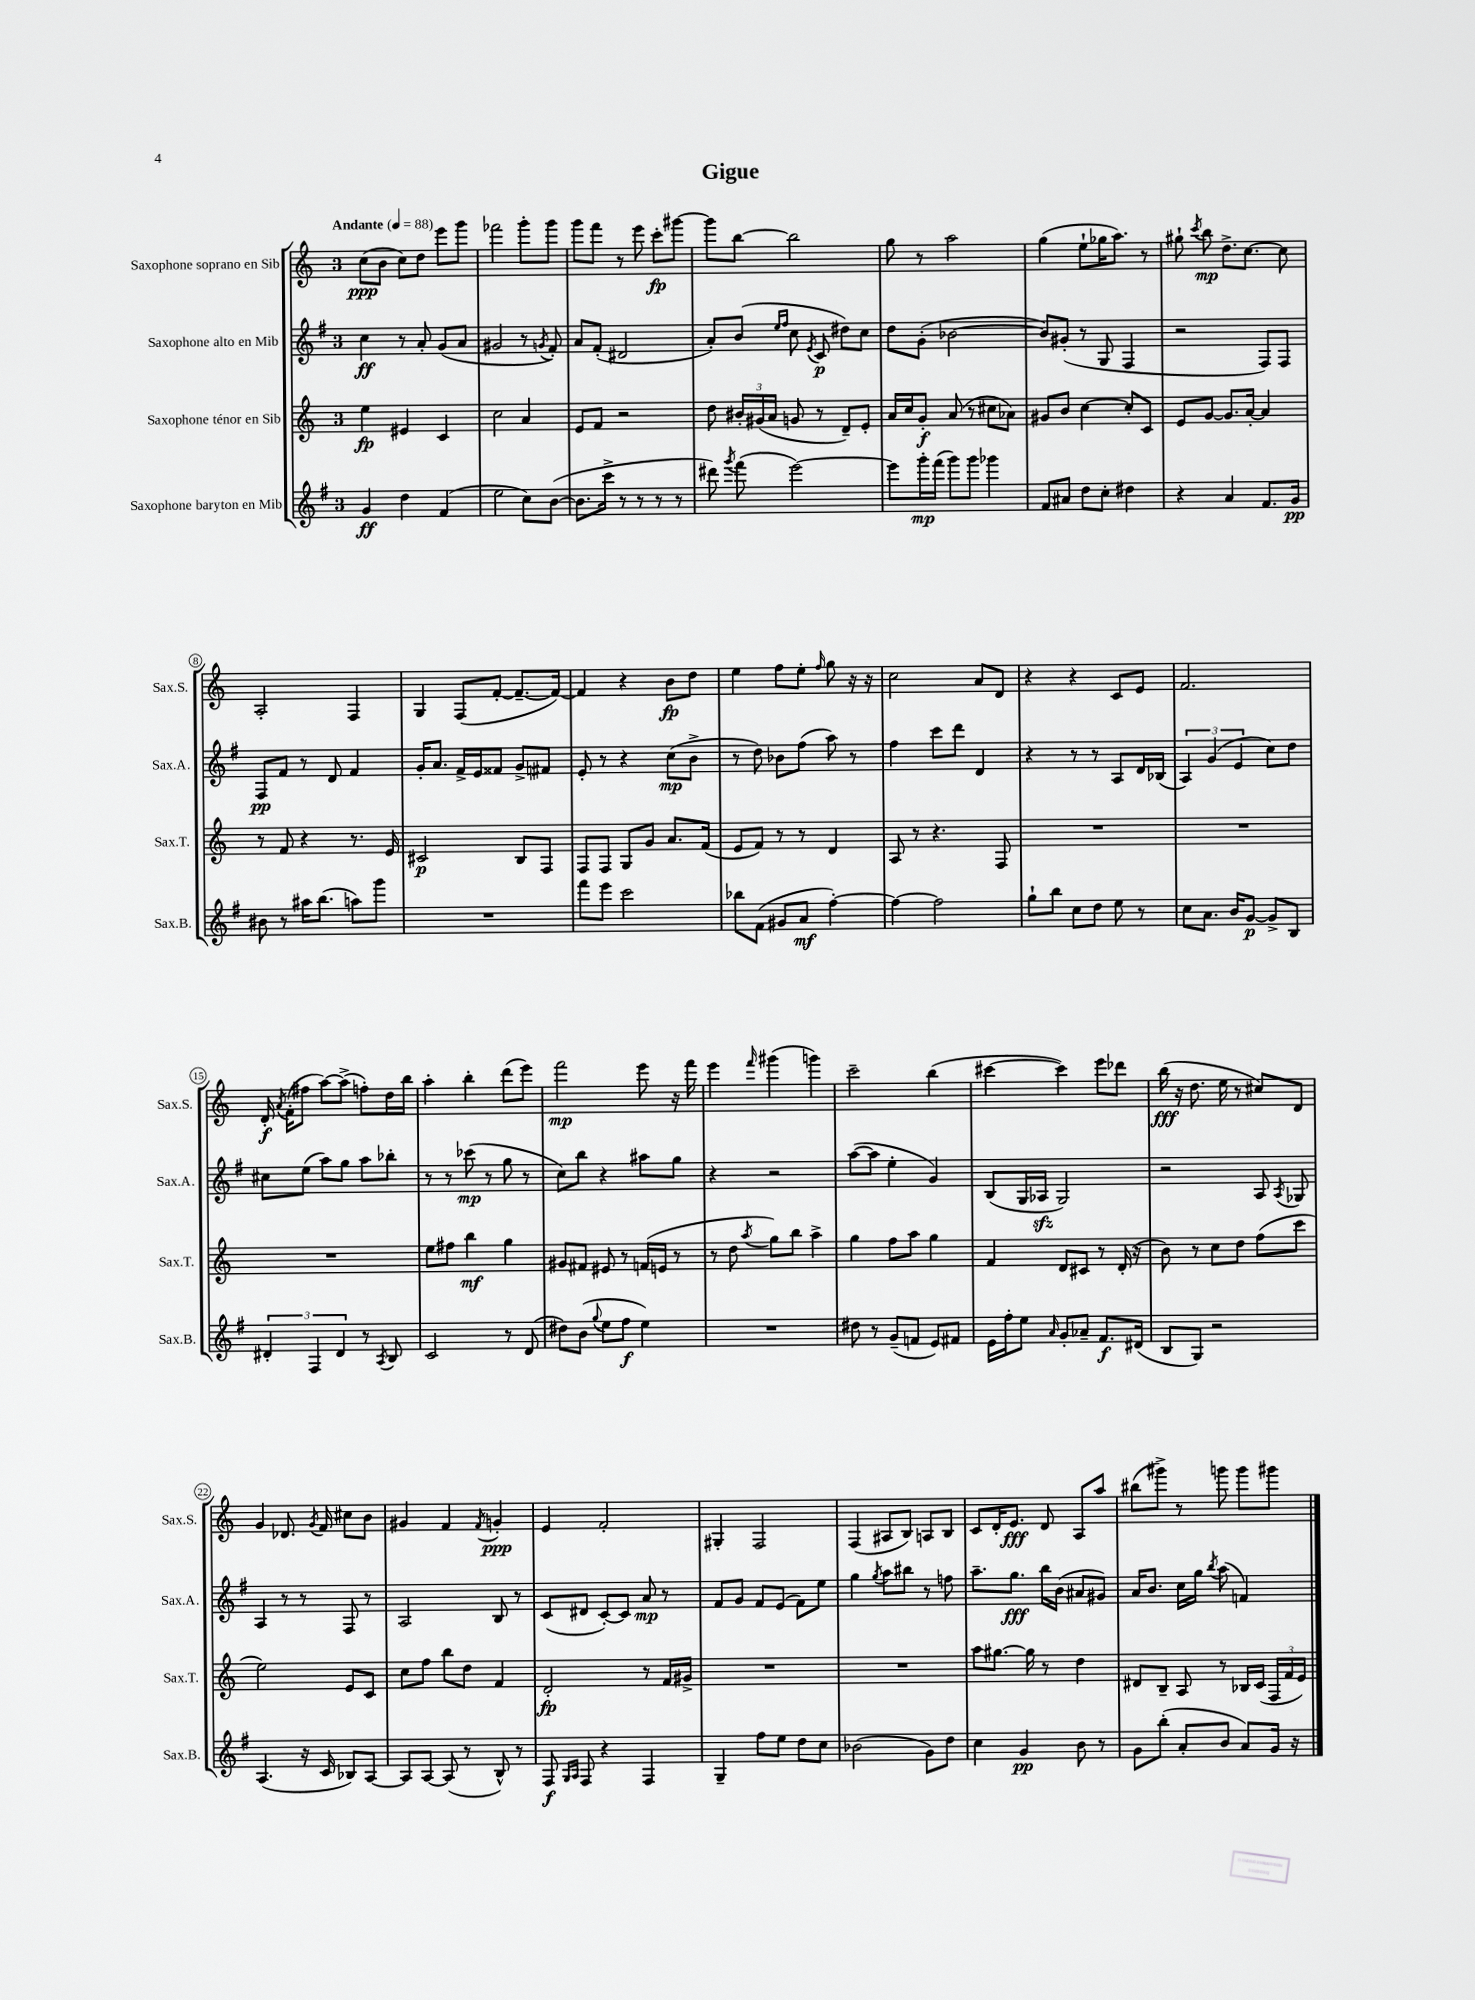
\header { title = "Gigue" }
<<
\new StaffGroup <<
\new Staff = "s0" \with { instrumentName = "Saxophone soprano en Sib" shortInstrumentName = "Sax.S." } {
    \clef treble \key c \major \once \override Staff.TimeSignature.style = #'single-digit \time 3/4 \tempo "Andante" 4 = 88
    \autoBeamOff c''8[\ppp( b'8] c''8[) d''8] e'''8[ g'''8] |
    fes'''2 g'''8[-. g'''8] |
    g'''8[ f'''8] r8 e'''8 c'''8[-.\fp gis'''8]~ |
    gis'''8[ b''8]~ b''2 |
    g''8 r8 a''2 |
    g''4( e''8[-! ges''16 a''8.]) r8 |
    gis''8-! \acciaccatura { c'''8 } b''8\mp d''8.[-> c''8.]~ c''8 |
    a2-. f4 |
    g4 f8[( f'8]~-. f'8.[~-- f'16]~) |
    f'4 r4 b'8[\fp d''8] |
    e''4 f''8[ e''8]-. \grace { f''16 } g''8 r16 r16 |
    c''2 a'8[ d'8] |
    r4 r4 c'8[ e'8] |
    f'2. |
    d'16-.\f \acciaccatura { a'8 } f'16[-.( fis''8] a''8[~) a''8]->( f''8[-.) d''16 b''16] |
    a''4-. b''4-. d'''8[( e'''8]) |
    f'''2\mp e'''8 r16 f'''16 |
    e'''4 \grace { f'''16 } gis'''4( g'''4) |
    c'''2-- b''4( |
    cis'''4~ cis'''4) e'''8[ des'''8] |
    b''16\fff( r16 d''8. e''16 r8 cis''8[) d'8] |
    g'4 des'8. \acciaccatura { g'8 } f'16 cis''8[ b'8] |
    gis'4 f'4 \acciaccatura { f'8 } g'4-.\ppp |
    e'4 f'2-. |
    gis4-. f2 |
    f4( ais8[ b8]) a8[ b8] |
    c'8[ d'16-. e'8.]\fff d'8 a8[ a''8] |
    bis''8[( gis'''8]->) r8 g'''8 g'''8[ gis'''8] \bar "|." |
}
\new Staff = "s1" \with { instrumentName = "Saxophone alto en Mib" shortInstrumentName = "Sax.A." } {
    \clef treble \key g \major \once \override Staff.TimeSignature.style = #'single-digit \time 3/4
    \autoBeamOff c''4\ff r8 a'8-. g'8[( a'8] |
    gis'2 r8 \acciaccatura { g'8 } fis'8-.) |
    a'8[ fis'8]-.( dis'2 |
    a'8[-.) b'8]( \grace { e''16[ fis''16] } c''8 \acciaccatura { e'8 } c'8\p dis''8[) c''8] |
    d''8[ g'8]-.( bes'2~ |
    bes'8[) gis'8]-.( r8 g8 fis4 |
    r2 fis8[) fis8] |
    fis8[\pp fis'8] r8 d'8 fis'4 |
    g'16[-. a'8.] fis'16[-> e'16 fisis'8] g'8[-> fis'8] |
    e'8-. r8 r4 c''8[\mp( b'8]-> |
    r8 d''8) bes'8[ fis''8]( a''8) r8 |
    fis''4 c'''8[ d'''8] d'4 |
    r4 r8 r8 a8[ d'16 bes16]( |
    \tuplet 3/2 { a4) g'4( e'4 } c''8[) d''8] |
    cis''8[ e''8]( a''8[) g''8] a''8[ bes''8]-. |
    r8 r8 ces'''8\mp( r8 g''8 r8 |
    c''8[) b''8] r4 ais''8[ g''8] |
    r4 r2 |
    a''8[~( a''8] e''4-. g'4) |
    b8[( g16 aes16]\sfz g2) |
    r2 a8 \acciaccatura { a8 } ges8 |
    a4 r8 r8 fis8 r8 |
    a2 b8 r8 |
    c'8[( dis'8] c'8[~-.) c'8] a'8\mp r8 |
    fis'8[ g'8] fis'8[ e'8]( fis'8[) e''8] |
    g''4 \acciaccatura { g''8 } a''8[ bis''8] r8 f''8 |
    a''8.[-- g''8.]\fff b''16[ b'16]( ais'8[ gis'8]) |
    a'16[ b'8.] c''16[ g''16] \acciaccatura { b''8 } a''8( f'4) \bar "|." |
}
\new Staff = "s2" \with { instrumentName = "Saxophone ténor en Sib" shortInstrumentName = "Sax.T." } {
    \clef treble \key c \major \once \override Staff.TimeSignature.style = #'single-digit \time 3/4
    \autoBeamOff e''4\fp eis'4 c'4 |
    c''2 a'4 |
    e'8[ f'8] r2 |
    d''8 \tuplet 3/2 { bis'16[-. gis'16( a'16] } g'8 r8 d'8[--) e'8]-. |
    a'16[ c''16 g'8]-.\f a'8( r8 cis''8[ aes'8]) |
    gis'8[ b'8] c''4~ c''8[-. c'8] |
    e'8[ g'8]~ g'8.[ a'16]~-. a'4 |
    r8 f'8 r4 r8. e'16 |
    cis'2\p b8[ f8] |
    f8[ f8] g8[ g'8] a'8.[ f'16]( |
    e'8[ f'8]) r8 r8 d'4 |
    a8 r8 r4. f8 |
    R2. |
    R2. |
    R2. |
    e''8[ fis''8] b''4\mf g''4 |
    gis'8[ fis'8] eis'8 r8 f'16[( e'16] r8 |
    r8 d''8 \acciaccatura { a''8 } g''8[) b''8] a''4-> |
    g''4 f''8[ a''8] g''4 |
    f'4 d'8[ cis'8] r8 d'16-.( r16 |
    b'8) r8 c''8[ d''8] f''8[( c'''8] |
    e''2) e'8[ c'8] |
    c''8[ f''8] b''8[ d''8] f'4 |
    d'2-.\fp r8 f'16[ gis'16]-> |
    R2. |
    R2. |
    a''8[ gis''8.]~ gis''16 r8 d''4 |
    dis'8[ b8]-- a8 r8 bes16[ c'16]( \tuplet 3/2 { f16[ f'16 e'16]) } \bar "|." |
}
\new Staff = "s3" \with { instrumentName = "Saxophone baryton en Mib" shortInstrumentName = "Sax.B." } {
    \clef treble \key g \major \once \override Staff.TimeSignature.style = #'single-digit \time 3/4
    \autoBeamOff g'4\ff d''4 fis'4( |
    e''2 c''8[) b'8]~( |
    b'8.[ c'''16]-> r8 r8 r8 r8 |
    dis'''8) \acciaccatura { g'''8 } fis'''8( e'''2~) |
    e'''8[ g'''16-.\mp fis'''16]( g'''8[) g'''8] ges'''4 |
    fis'8[ ais'8] d''8[ c''8]-. dis''4 |
    r4 a'4 fis'8.[ g'16]\pp |
    bis'8 r8 ais''16[ b''8.]( a''8[) g'''8] |
    R2. |
    fis'''8[ e'''8] c'''2 |
    bes''8[ fis'8]( gis'8[ a'8]\mf fis''4~-.) |
    fis''4~ fis''2 |
    g''8[-! b''8] c''8[ d''8] e''8 r8 |
    c''8[ a'8.] b'16[ g'8]~\p g'8[-> b8] |
    \tuplet 3/2 { dis'4-. fis4 dis'4 } r8 \acciaccatura { a8 } b8 |
    c'2 r8 d'8( |
    dis''8[) b'8]( \appoggiatura { g''8 } e''8[ fis''8]\f e''4) |
    R2. |
    dis''8 r8 g'8[--( f'8] e'8[) fis'8] |
    e'16[ fis''16-. e''8] \grace { a'16 } g'8[-. aes'8]-- fis'8.[\f dis'16]( |
    b8[ g8]) r2 |
    a4.( r16 c'16 bes8[) a8]~ |
    a8[ a8]~ a8( r8 b8-^) r8 |
    fis8\f \grace { g16[ a16] } fis8 r4 fis4 |
    g4-- fis''8[ e''8] d''8[ c''8] |
    bes'2( g'8[) d''8] |
    c''4 g'4\pp b'8 r8 |
    g'8[ b''8]-.( a'8[-. b'8] a'8[) g'16] r16 \bar "|." |
}
>>
>>
\layout { \context { \Score \override BarNumber.stencil = #(make-stencil-circler 0.1 0.3 ly:text-interface::print) } }
